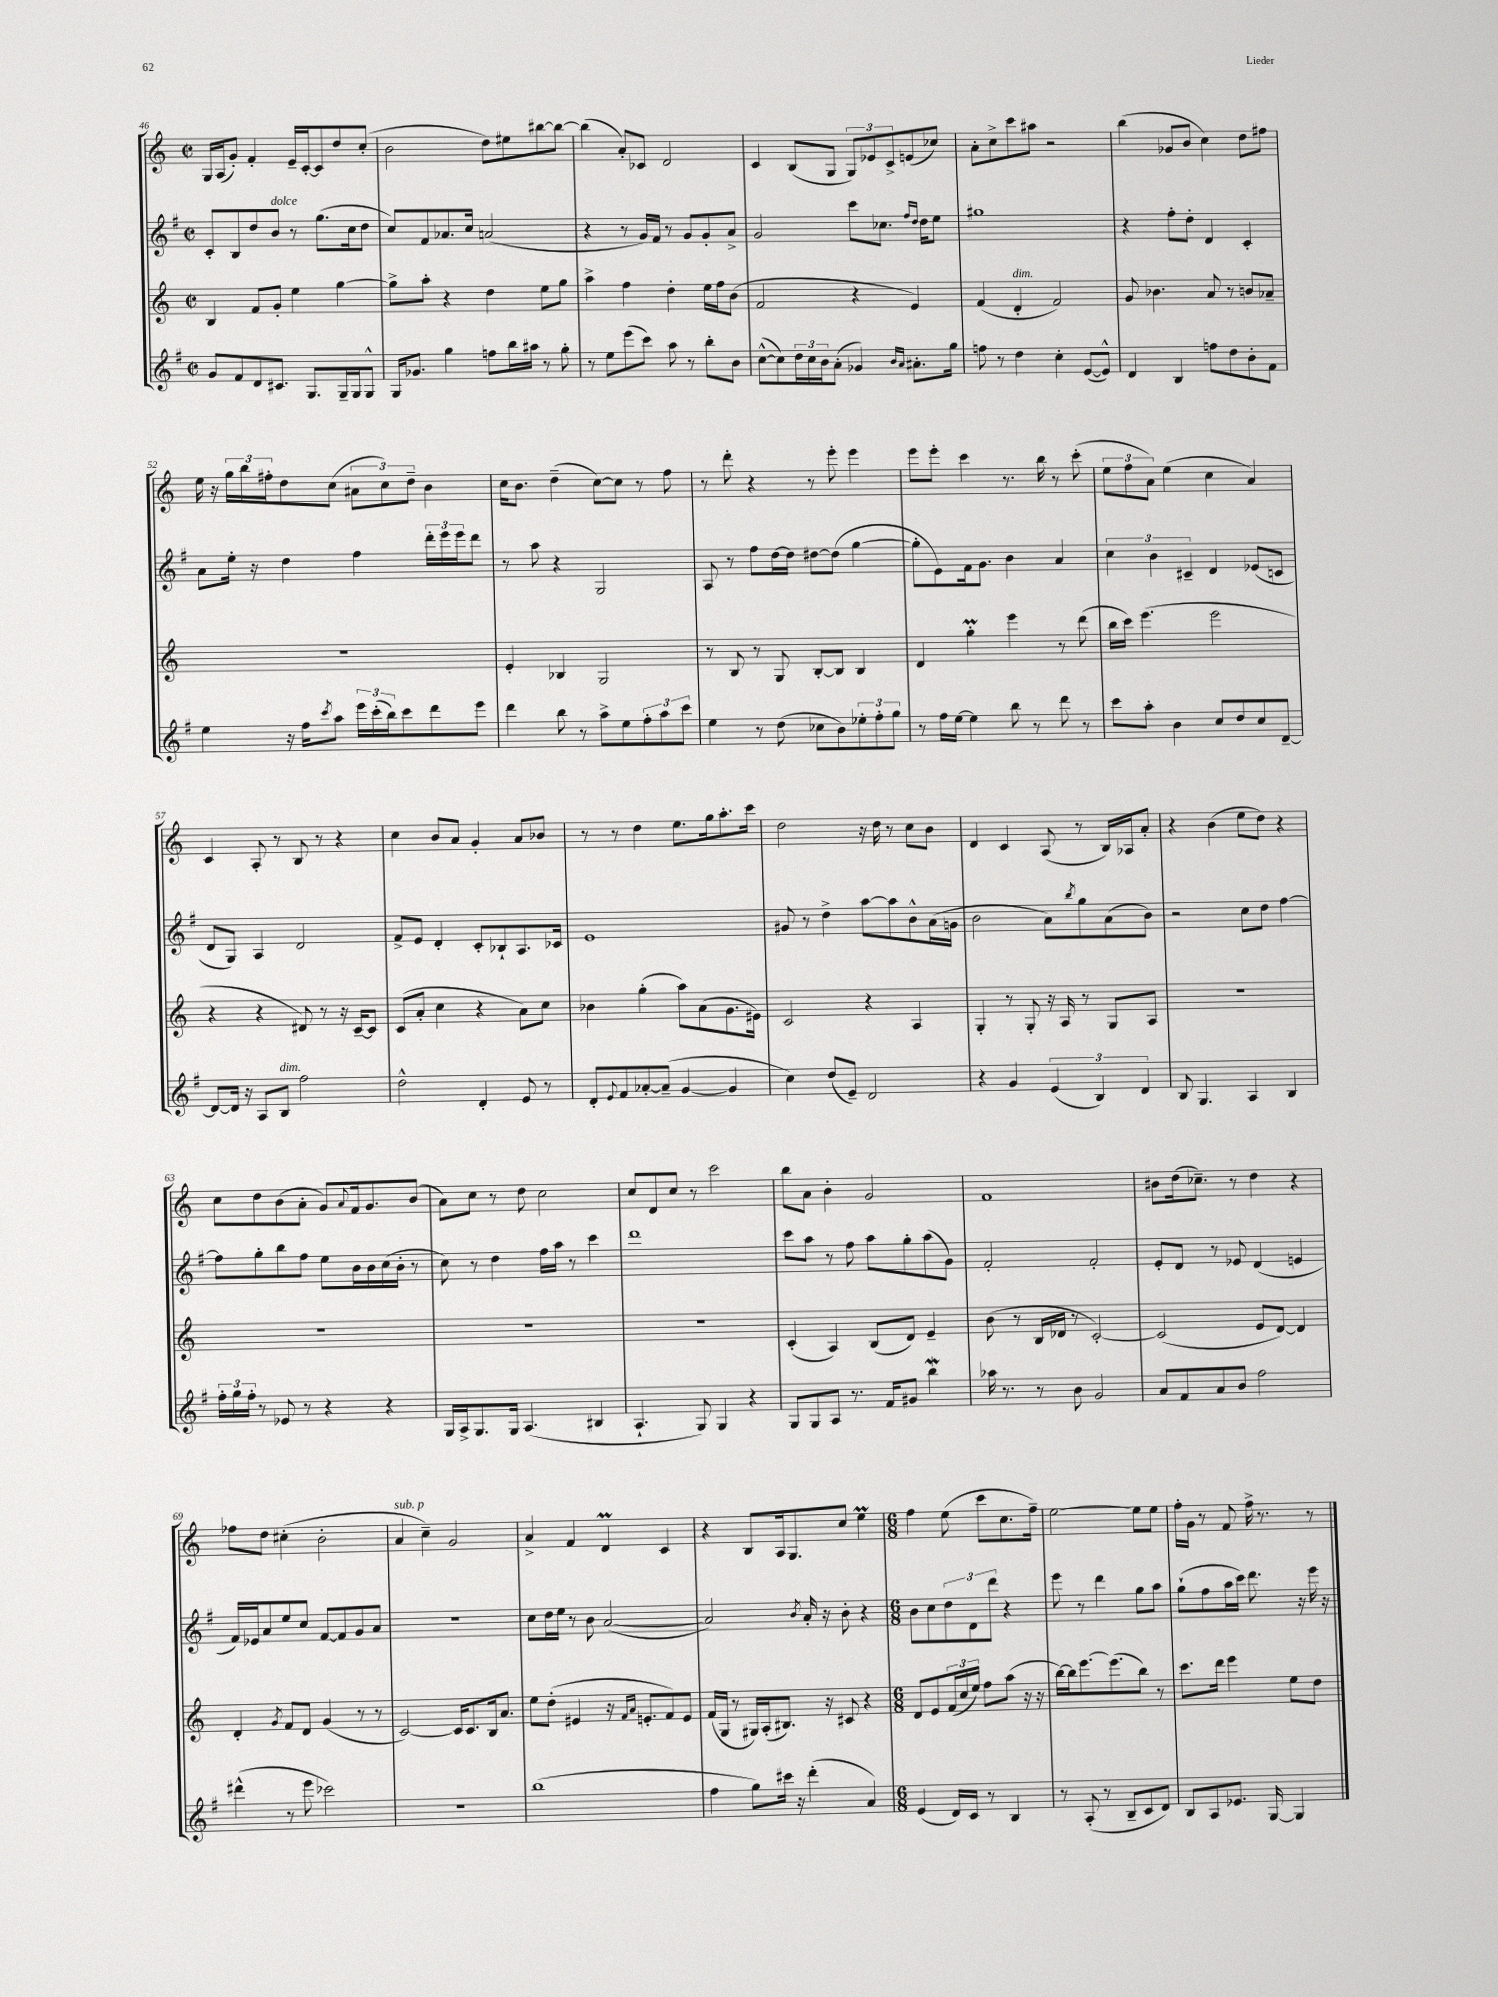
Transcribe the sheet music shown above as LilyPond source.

<<
\new StaffGroup <<
\new Staff = "s0" {
    \clef treble \key c \major \defaultTimeSignature \time 2/2
    g16 a16( g'8-.) f'4-. e'16-- c'16~-. c'8 d''8 c''8-.( |
    b'2 d''8) eis''8 bis''8~ bis''8~ |
    bis''4( a'8-.) ces'8 d'2 |
    c'4 b8( g8 \tuplet 3/2 { g8) ees'8 c'8-> } e'8( ces''8) |
    a'8-. c''8-> c'''8 ais''8 r2 |
    b''4( ges'8 b'8 c''4) d''8 fis''8 |
    e''16 r16 \tuplet 3/2 { g''16 b''16 fis''16-. } d''8 c''8( \tuplet 3/2 { ais'8 c''8) d''8-- } b'4 |
    c''16 b'8. d''4--( c''8~) c''8 r8 f''8 |
    r8 d'''8-. r4 r8 e'''8-. e'''4 |
    e'''8 e'''8-. c'''4 r8. b''16 r8 c'''8-.( |
    \tuplet 3/2 { e''8 f''8 a'8) } e''4( c''4 a'4) |
    c'4 a8-. r8 b8 r8 r4 |
    c''4 b'8 a'8 g'4-. a'8 bes'8 |
    r8 r8 d''4 e''8. g''16 a''8.-. c'''16 |
    d''2 r16 d''16 r8 c''8 b'8 |
    d'4 c'4 a8( r8 b16) aes16 a'8-. |
    r4 b'4( e''8 d''8) r4 |
    c''8 d''8 b'8( a'8-. g'8) \appoggiatura { a'8 } f'16 g'8. b'8( |
    a'8) c''8 r8 d''8 c''2 |
    c''8 d'8 c''8 r8 c'''2 |
    b''8 a'8 b'4-. g'2 |
    f'1 |
    bis'8 d''16( ces''8.--) r8 d''4 r4 |
    fes''8 d''8 cis''4-.( b'2-. |
    a'4^\markup { \italic "sub. p" } c''4--) g'2 |
    a'4-> f'4 d'4\prall c'4 |
    r4 b8 a16 g8. c''8 e''4\prall |
    \numericTimeSignature \time 6/8 f''4 e''8( c'''8 c''8. f''16--) |
    e''2~ e''8 e''8 |
    f''16-. g'16 r8 f'8 f''16-> r8. r8 \bar "|." |
}
\new Staff = "s1" {
    \clef treble \key g \major \defaultTimeSignature \time 2/2
    c'8-. b8 d''8 b'8^\markup { \italic "dolce" } r8 g''8.( c''16 d''8 |
    c''8) fis'8 aes'8. c''16 a'2( |
    r4 r8 g'16) fis'16 r8 g'8 g'8-. a'8-> |
    g'2 c'''8 ces''8. \grace { fis''16 d''16 } d''16 e''8 |
    gis''1 |
    r4 fis''8-. d''8-. d'4 c'4-. |
    a'8 e''16-. r16 d''4 fis''4 \tuplet 3/2 { d'''16-. e'''16 e'''16 } d'''8 |
    r8 a''8 r4 g2 |
    a8 r8 fis''8 d''16~ d''16 dis''8~ dis''8( g''4~ |
    g''8-. e'8) fis'16 g'8. b'4 a'4 |
    \tuplet 3/2 { c''4 b'4 cis'4-- } d'4 ees'8( c'8 |
    d'8 g8) a4 d'2 |
    fis'8-> e'8 d'4-. c'8-. bes8-! a8. ces'16 |
    e'1 |
    gis'8 r8 d''4-> a''8~ a''8 b'8-^ a'16( g'16 |
    b'2 a'8) \acciaccatura { b''8 } g''8 a'8( b'8) |
    r2 c''8 d''8 fis''4~ |
    fis''8 g''8-. b''8 fis''8 e''8 b'16 b'16 c''16( b'16-. r8 |
    c''8) r8 d''4 fis''16 a''16 r8 c'''4 |
    d'''1 |
    c'''8 a''8 r8 fis''8 a''8 g''8-. a''8( g'8) |
    fis'2-. fis'2-. |
    e'8-. d'8 r8 ees'8 d'4( e'4 |
    fis'16) ees'16 a'8 e''8 c''8 fis'8~ fis'8 g'8 a'8 |
    R1 |
    c''8 d''16 e''16 r8 b'8 a'2~( |
    a'2) \acciaccatura { b'8 } a'16-. r16 b'8-. r4 |
    \numericTimeSignature \time 6/8 b'8 c''8 \tuplet 3/2 { d''8 d'8 d'''8 } r4 |
    e'''8 r8 d'''4 g''8 a''8 |
    g''8-!( fis''8 a''16 c'''16) d'''8. r16 e'''16 r16 \bar "|." |
}
\new Staff = "s2" {
    \clef treble \key c \major \defaultTimeSignature \time 2/2
    b4 f'8 g'8-. e''4 g''4~ |
    g''8-> a''8-. r4 d''4 e''8 g''8 |
    a''4-> f''4 d''4-. e''16 f''16 b'8( |
    f'2 r4 e'4) |
    f'4( d'4-.^\markup { \italic "dim." } f'2) |
    g'8 bes'4. a'8 r8 b'8 aes'8-- |
    R1 |
    e'4-. bes4 g2 |
    r8 b8 r8 g8 b8~-. b8 b4 |
    d'4 g''4-.\prall e'''4 r8 d'''8( |
    b''16 c'''16) e'''4.( e'''2 |
    r4 r4 dis'8) r8 r16 c'16~-- c'8 |
    c'8( a'8-. c''4 r4 a'8) c''8 |
    bes'4 g''4-.( a''8) a'8( g'8. eis'16) |
    c'2 r4 a4 |
    g4-. r8 g8-. r16 a16 r8 g8 a8 |
    R1 |
    R1 |
    R1 |
    R1 |
    c'4-.( a4) b8( d'8) e'4-- |
    b'8( r8 b16 des'16 r8 c'2~-.) |
    c'2( e'8 d'8~) d'4 |
    d'4-. \acciaccatura { g'8 } f'8 d'8 g'4( r8 r8 |
    c'2~) c'16 c'8. b16 a'8. |
    e''8 d''8-.( eis'4 r16 \grace { f'16 a'16 } e'8.-. f'8) e'8 |
    f'16( g16 r8 gis16) a16-.( bis8.) r16 cis'8 r4 |
    \numericTimeSignature \time 6/8 d'8 e'8 \tuplet 3/2 { f'16( c''16 e''16) } f''8 a''8( r16 r16 |
    b''16~) b''16 e'''8.~ e'''8.( b''8) r8 |
    c'''8. d'''16 e'''4 e''8 d''8 \bar "|." |
}
\new Staff = "s3" {
    \clef treble \key g \major \defaultTimeSignature \time 2/2
    g'8 fis'8 d'8 cis'8. g8. g16-- g16 g8-^ |
    g16 ges'8. g''4 f''8 b''16 ais''16 r8 g''8-. |
    r8 e''8 e'''8( c'''8) a''8 r8 b''8-. b'8 |
    c''8~-^( c''8) \tuplet 3/2 { d''16 c''16 b'16 } a'8-.( ges'4) \grace { b'16 a'16 } ais'8.-. g''16 |
    f''8 r8 d''4 c''4-. e'8~( e'8-^) |
    d'4 b4 f''8 d''8 b'8-. fis'8 |
    e''4 r16 fis''16 \acciaccatura { c'''8 } a''8 \tuplet 3/2 { e'''16 c'''16-.( b''16) } c'''8 d'''8 e'''8 |
    d'''4 b''8 r8 a''8-> e''8 \tuplet 3/2 { fis''8-. a''8 c'''8 } |
    e''4 r8 d''8( ces''8 b'8) \tuplet 3/2 { ees''8-. fis''8-. g''8 } |
    r8 fis''16 e''16~ e''4 b''8 r8 d'''8 r8 |
    c'''8 a''8-. b'4 c''8 d''8 c''8 d'8~-- |
    d'8~ d'16 r16 a8 b8^\markup { \italic "dim." } fis''2 |
    d''2-^ d'4-. e'8 r8 |
    d'8-. \appoggiatura { e'8 } fis'8 aes'8~-. aes'8--( g'4~ g'4 |
    c''4) d''8( e'8--) d'2 |
    r4 g'4 \tuplet 3/2 { e'4( b4) d'4 } |
    b8 g4. a4 b4 |
    \tuplet 3/2 { fis''16-. g''16 fis''16-. } r8 ees'8 r8 r4 r4 |
    g16 a16-> g8. g16 a4.( bis4 |
    a4.-! g8) g4 r4 |
    g8 g8 a8 r8. fis'16 gis'8 b''4\mordent |
    aes''16 r8. r8 b'8 g'2 |
    a'8 fis'8 a'8 b'8 fis''2 |
    dis'''4-^( r8 e'''8 ces'''2) |
    R1 |
    b''1( |
    fis''4 g''8) cis'''16 r16 d'''4-.( a'4) |
    \numericTimeSignature \time 6/8 e'4( d'16) c'16 r8 b4 |
    r8 a8-.( r8 b8-- c'8 d'8) |
    b8 a8 ees'8. g16~ g4 \bar "|." |
}
>>
>>
\layout { \context { \Score currentBarNumber = #46 } }
